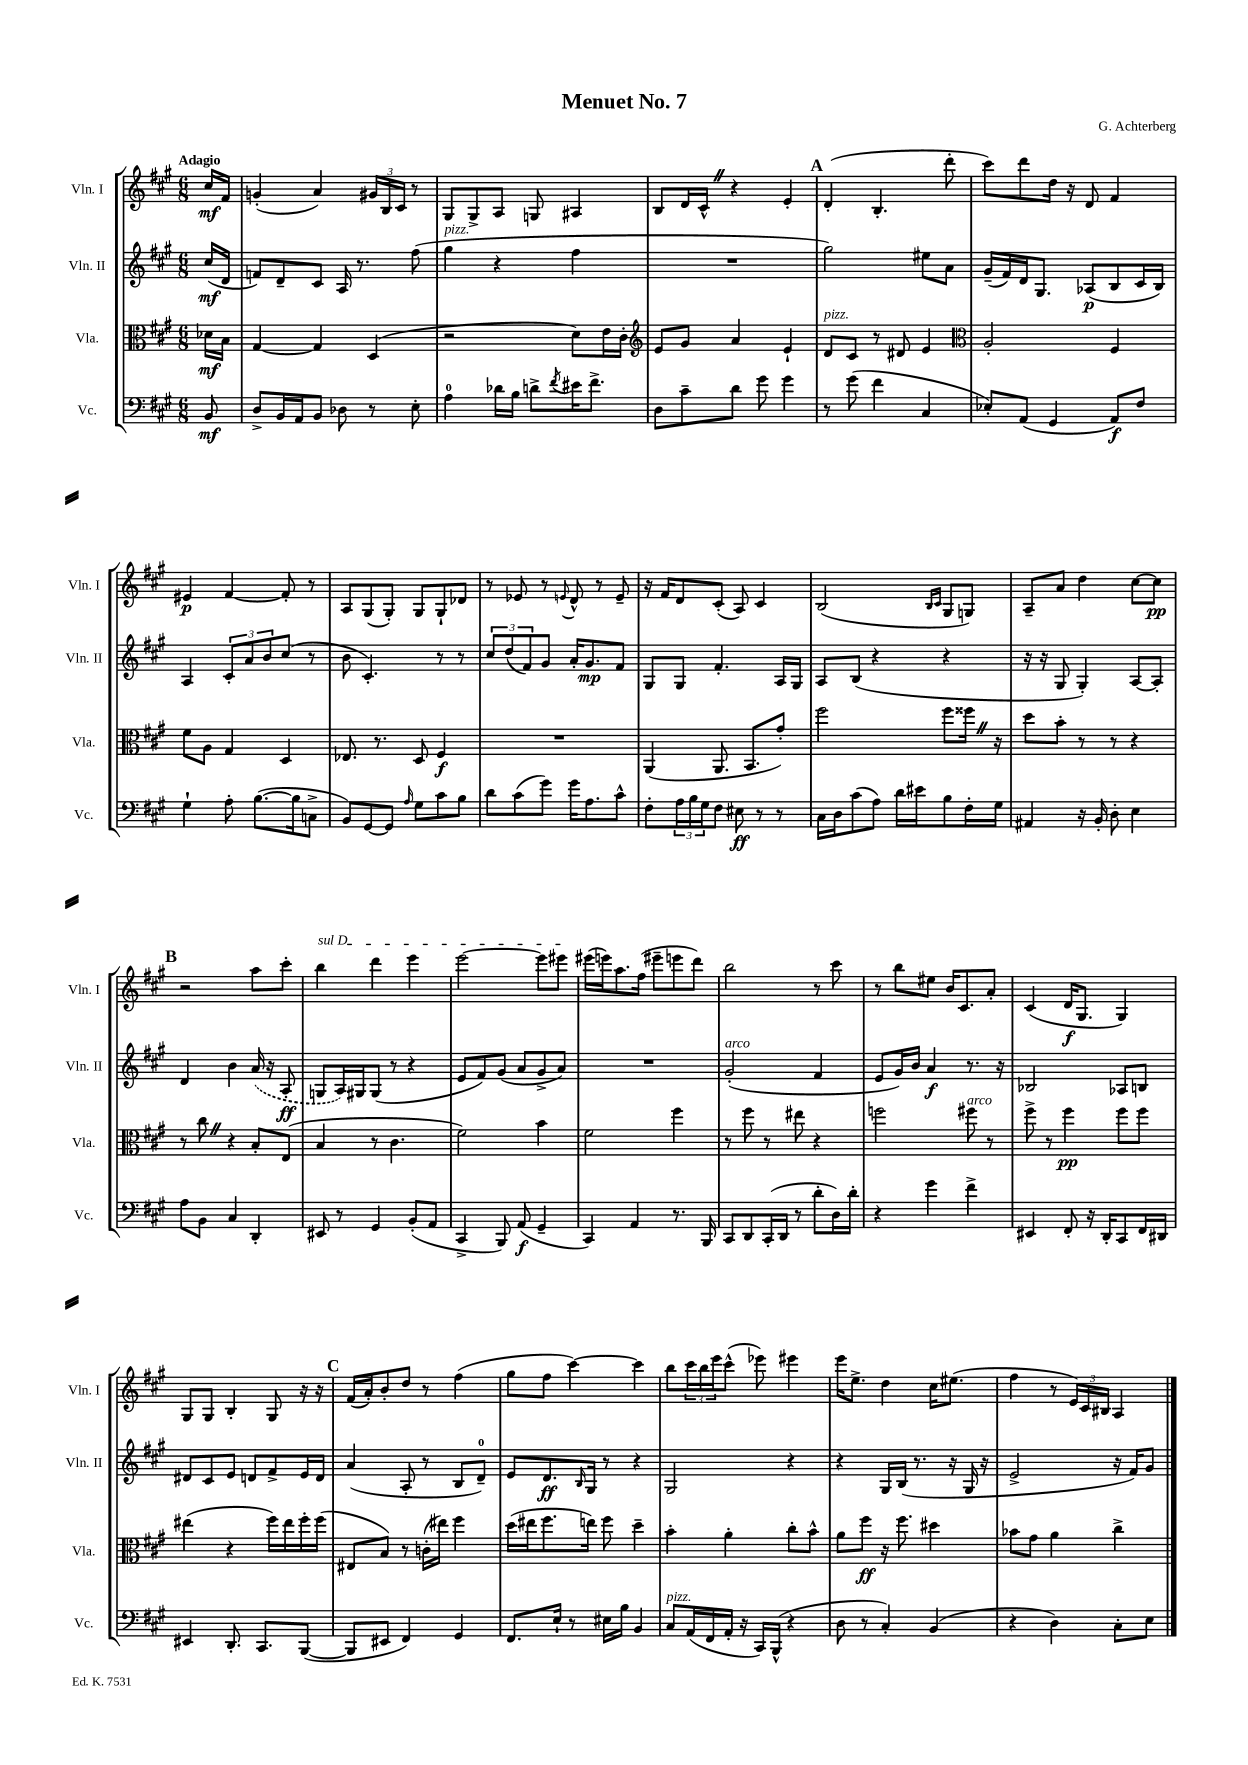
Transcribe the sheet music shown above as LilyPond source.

\header { title = "Menuet No. 7" composer = "G. Achterberg" }
<<
\new StaffGroup <<
\new Staff = "s0" \with { instrumentName = "Vln. I" shortInstrumentName = "Vln. I" } {
    \clef treble \key a \major \numericTimeSignature \time 6/8 \partial 8 \tempo "Adagio"
    cis''16\mf fis'16 |
    g'4-.( a'4) \tuplet 3/2 { gis'16 b16 cis'16 } r8 |
    gis8 gis8-> a8 g8 ais4 |
    b8 d'16 cis'16-^ \once \override BreathingSign.text = \markup { \musicglyph "scripts.caesura.straight" } \breathe r4 e'4-. |
    \mark \markup { \bold "A" } d'4-.( b4.-. d'''8-. |
    cis'''8) d'''8 d''16 r16 d'8 fis'4 |
    eis'4\p fis'4~ fis'8-. r8 |
    a8 gis8( gis8-.) gis8 gis8-! des'8 |
    r8 ees'8 r8 \appoggiatura { e'8 } d'8-^ r8 e'8-- |
    r16 fis'16 d'8 cis'8-.( a8) cis'4 |
    b2( \grace { b16 cis'16 } gis8 g8) |
    a8-- a'8 d''4 cis''8~ cis''8\pp |
    \mark \markup { \bold "B" } r2 a''8 cis'''8-. |
    \once \override TextSpanner.bound-details.left.text = \markup { \italic "sul D" } b''4\startTextSpan d'''4 e'''4 |
    e'''2~ e'''8 eis'''8\stopTextSpan |
    eis'''16( e'''16) a''8. fis''16( eis'''8-- e'''8 d'''8) |
    b''2 r8 cis'''8 |
    r8 b''8 eis''8 b'16 cis'8. a'8-. |
    cis'4( d'16\f gis8. gis4) |
    gis8 gis8 b4-. gis8 r16 r16 |
    \mark \markup { \bold "C" } fis'16( a'16-.) b'8-. d''8 r8 fis''4( |
    gis''8 fis''8 cis'''4~) cis'''4 |
    b''8 \tuplet 3/2 { cis'''16 b''16 e'''16 } cis'''8-^( ees'''8) eis'''4 |
    e'''16 e''8.-> d''4 cis''16 eis''8.( |
    fis''4 r8 \tuplet 3/2 { e'16) cis'16 bis16 } a4 \bar "|." |
}
\new Staff = "s1" \with { instrumentName = "Vln. II" shortInstrumentName = "Vln. II" } {
    \clef treble \key a \major \numericTimeSignature \time 6/8 \partial 8
    cis''16\mf( d'16 |
    f'8) d'8-- cis'8 a16 r8. fis''8( |
    gis''4^\markup { \italic "pizz." } r4 fis''4 |
    R2. |
    \mark \markup { \bold "A" } gis''2) eis''8 a'8 |
    gis'16--( fis'16) d'16 gis8. aes8\p( b8 cis'16 b16) |
    a4 \tuplet 3/2 { cis'8-. a'8 b'8 } cis''8( r8 |
    b'8 cis'4.-.) r8 r8 |
    \tuplet 3/2 { cis''8 d''8( fis'8) } gis'8 a'16-. gis'8.\mp fis'8 |
    gis8 gis8 fis'4.-. a16 gis16 |
    a8 b8( r4 r4 |
    r16 r16 gis8 gis4-.) a8~ a8-. |
    \mark \markup { \bold "B" } d'4 b'4 \once \slurDashed a'16( r16 a8-.\ff |
    g8 a16) gis16 gis8( r8 r4 |
    e'8 fis'8) gis'8( a'8 gis'8-> a'8) |
    R2. |
    gis'2-.^\markup { \italic "arco" }( fis'4 |
    e'8 gis'16) b'16 a'4\f r8. r16 |
    bes2 aes8 b8 |
    dis'8 cis'8 e'8 d'8 fis'8-> e'16 d'16 |
    \mark \markup { \bold "C" } a'4( a8-. r8 b8 d'8-0--) |
    e'8 d'8.\ff \grace { b16 } gis16 r8 r4 |
    gis2 r4 |
    r4 gis16 b16( r8. r16 gis16 r16 |
    e'2-> r16 fis'16) gis'8 \bar "|." |
}
\new Staff = "s2" \with { instrumentName = "Vla." shortInstrumentName = "Vla." } {
    \clef alto \key a \major \numericTimeSignature \time 6/8 \partial 8
    des'16\mf b16 |
    gis4~ gis4 d4( |
    r2 d'8) e'16 cis'16-. |
    \clef treble e'8 gis'8 a'4 e'4-! |
    \mark \markup { \bold "A" } d'8^\markup { \italic "pizz." } cis'8 r8 dis'8 e'4 |
    \clef alto a2-. fis4 |
    fis'8 a8 gis4 d4 |
    ees8. r8. d8 fis4\f |
    R2. |
    a,4( a,8. b,8. gis'8-.) |
    fis''2 fis''8 fisis''16 \once \override BreathingSign.text = \markup { \musicglyph "scripts.caesura.straight" } \breathe r16 |
    d''8 b'8-. r8 r8 r4 |
    \mark \markup { \bold "B" } r8 cis''8 \once \override BreathingSign.text = \markup { \musicglyph "scripts.caesura.straight" } \breathe r4 b8-. e8( |
    b4 r8 cis'4. |
    fis'2) b'4 |
    fis'2 fis''4 |
    r8 fis''8 r8 eis''8 r4 |
    f''2 fis''8^\markup { \italic "arco" } r8 |
    fis''8-> r8 fis''4\pp fis''8 fis''8 |
    eis''4( r4 fis''16) eis''16 fis''16-. fis''16( |
    \mark \markup { \bold "C" } eis8 b8) r8 c'16-.( eis''16) fis''4 |
    d''16( eis''16 fis''8. e''16) fis''8 d''4-- |
    b'4-. a'4-. cis''8-. b'8-^ |
    a'8 fis''8\ff r16 fis''8. dis''4 |
    bes'8 gis'8 a'4 cis''4-> \bar "|." |
}
\new Staff = "s3" \with { instrumentName = "Vc." shortInstrumentName = "Vc." } {
    \clef bass \key a \major \numericTimeSignature \time 6/8 \partial 8
    b,8\mf |
    d8-> b,16 a,16 b,8 des8 r8 e8-. |
    a4-0 des'16 b16 d'8-> \acciaccatura { fis'8 } eis'16 fis'8.-> |
    d8 cis'8-- d'8 gis'8 gis'4 |
    \mark \markup { \bold "A" } r8 gis'8( fis'4 cis4 |
    ees8-.) a,8( gis,4 a,8\f) fis8 |
    gis4-! a8-. b8.~( b16 c8-> |
    b,8) gis,8~ gis,8 \grace { a16 } gis8 cis'8 b8 |
    d'8 cis'8( gis'8) gis'16 a8. cis'8-^ |
    fis8-. \tuplet 3/2 { a16 b16 gis16 } fis8 eis8\ff r8 r8 |
    cis16 d16 cis'8( a8) d'16 eis'16 b8 fis16-. gis16 |
    ais,4 r16 b,16-. d8-. e4 |
    \mark \markup { \bold "B" } a8 b,8 cis4 d,4-. |
    eis,8 r8 gis,4 b,8-.( a,8 |
    cis,4-> b,,8) a,8\f( gis,4-- |
    cis,4) a,4 r8. b,,16 |
    cis,8 d,8 cis,16-.( d,16 r8 d'8-. d16) d'16-. |
    r4 gis'4 fis'4-> |
    eis,4 fis,8-. r16 d,16-. cis,8 fis,16 dis,16 |
    eis,4 d,8.-. cis,8. b,,8~( |
    \mark \markup { \bold "C" } b,,8 eis,8 fis,4) gis,4 |
    fis,8. e16-! r8 eis16 b16 b,4 |
    cis8^\markup { \italic "pizz." } a,16( fis,16 a,16-. r16 cis,16) b,,16-^( r4 |
    d8 r8 cis4-.) b,4( |
    r4 d4) cis8-. e8 \bar "|." |
}
>>
>>
\layout { \context { \Score \remove "Bar_number_engraver" } }
